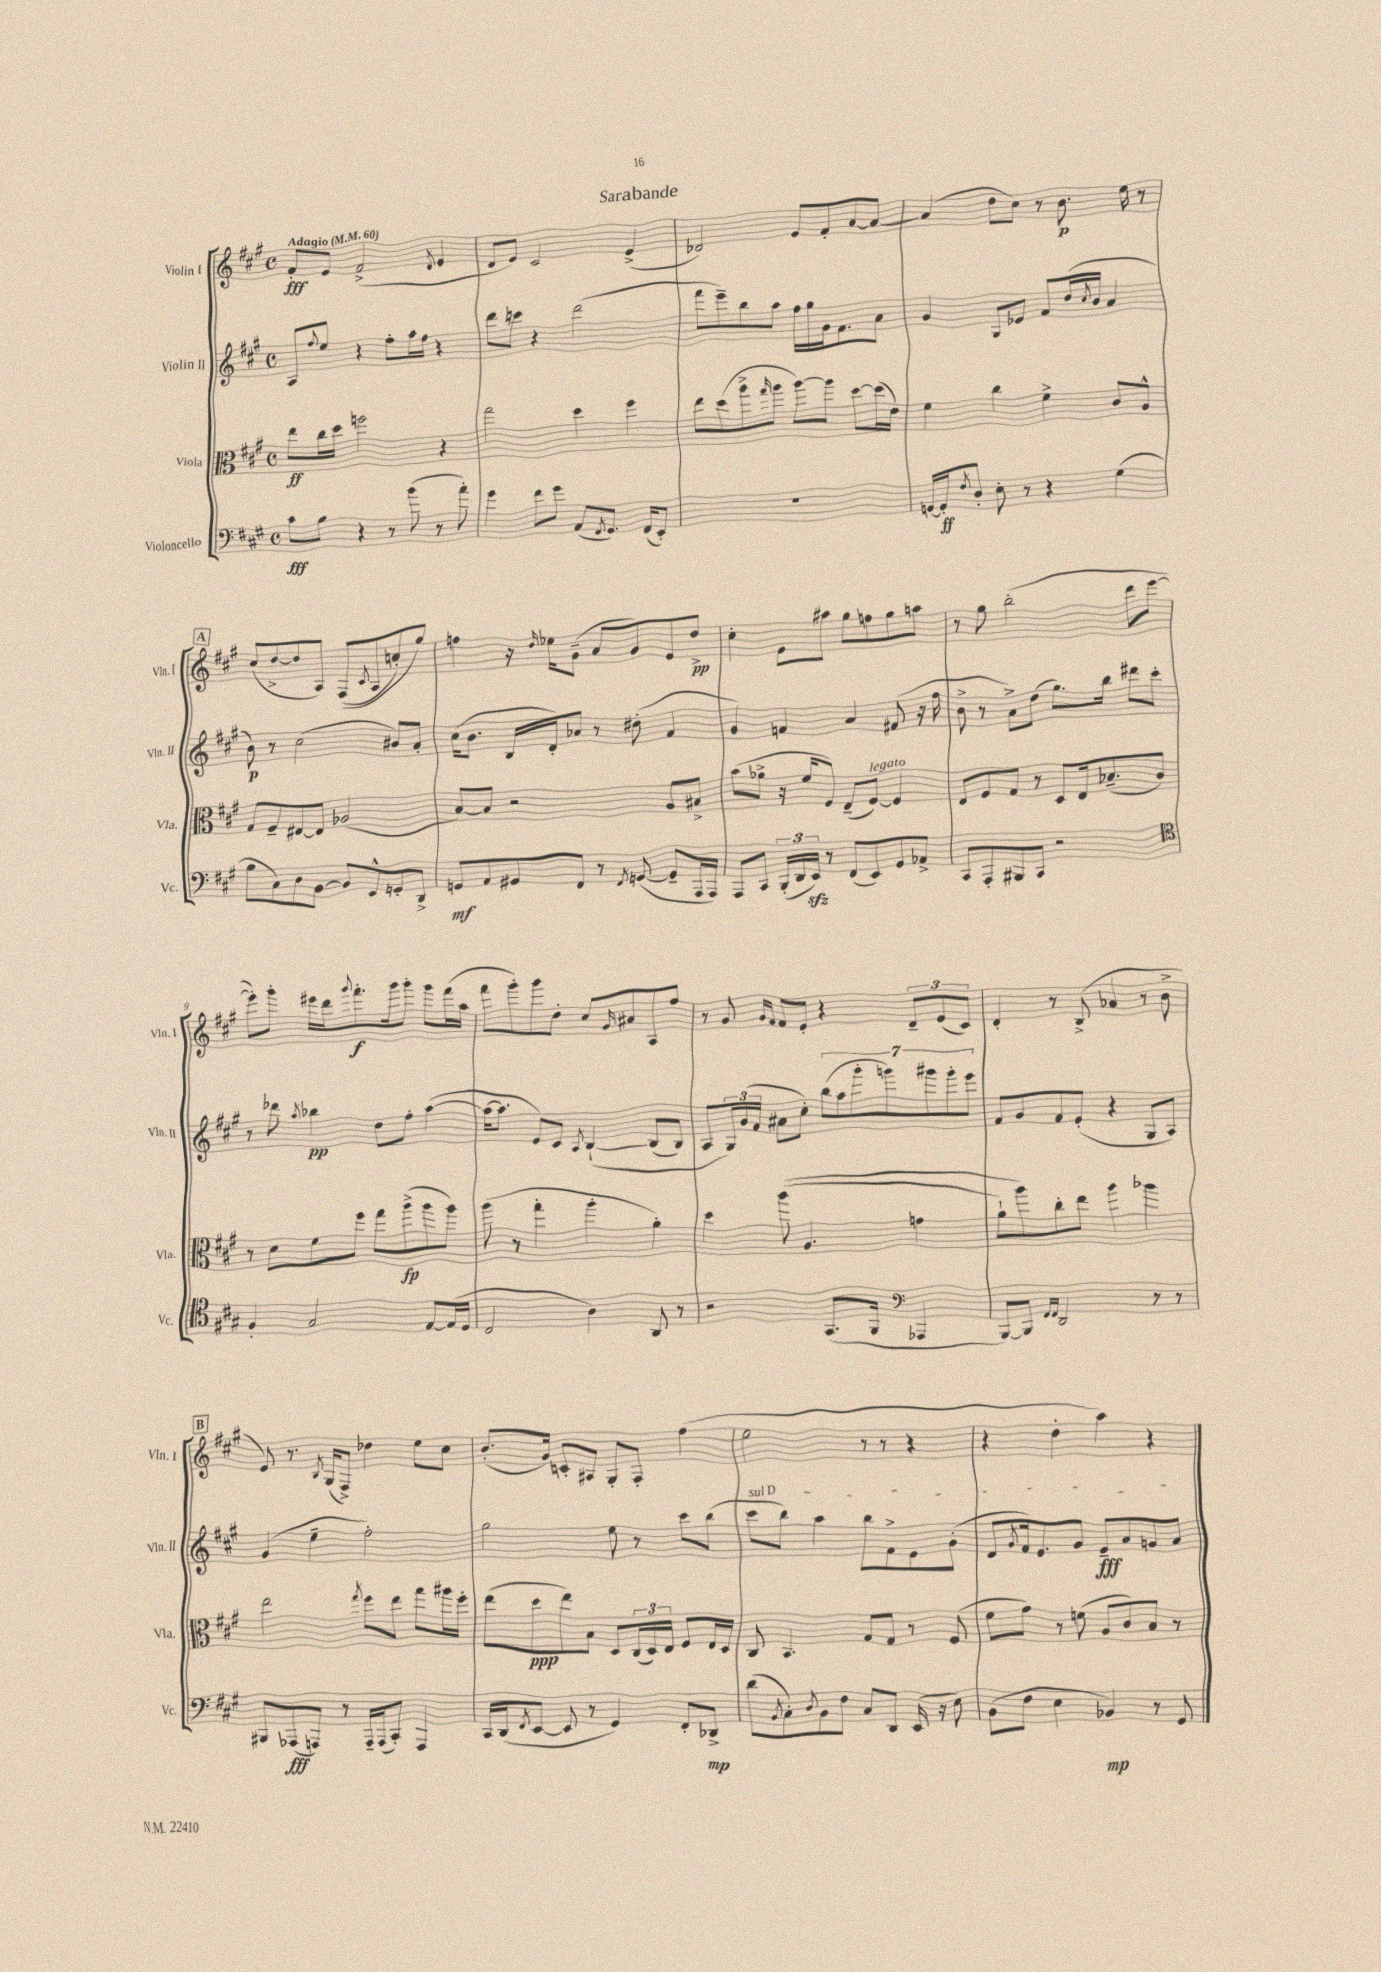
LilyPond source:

\header { title = "Sarabande" }
<<
\new StaffGroup <<
\new Staff = "s0" \with { instrumentName = "Violin I" shortInstrumentName = "Vln. I" } {
    \clef treble \key a \major \defaultTimeSignature \time 4/4 \tempo "Adagio" 4 = 60
    fis'8-.\fff e'8 fis'2->( \acciaccatura { d'8 } e'4 |
    d'8 e'8) cis'2 e'4->( |
    des'2) e'8 fis'8-. a'8~ a'8~ |
    a'4( d''8 cis''8) r8 b'8.\p e''16 r8 |
    \mark \markup { \box "A" } cis''8( d''8~-> d''8 a8) fis8(\( \acciaccatura { cis'8 } a8 c''8-.) gis''8\) |
    f''4 r16 \grace { d''16 } ees''16 gis'8--( a'8 gis'8) e'8 d''8->\pp |
    cis''4-. e'8 ais''8 gis''8 f''8 gis''8 a''8 |
    r8 gis''8 b''2-.( d'''8 e'''8~ |
    e'''8-.) gis'''8-. eis'''16 d'''16 \appoggiatura { gis'''8 } fis'''8.-.\f gis'''16 gis'''8-. gis'''8 fis'''16( a''16 |
    fis'''8 gis'''8-.) gis'''8 d''8-. cis''8 \grace { gis'16 } ais'8 a8 fis''8 |
    r8 gis'8 \grace { gis'16 fis'16 } fis'8 e'8-. r4 \tuplet 3/2 { d'8-- e'8( cis'8) } |
    d'4-. r8 b8->( aes'4 r8 b'8-> |
    \mark \markup { \box "B" } e'8) r8. \acciaccatura { b8 } gis16( fis8->) des''4 e''8 cis''8 |
    b'8.-.( gis'16) c'8-. ais8 gis8-. fis8-. fis''4( |
    e''2 r8 r8 r4 |
    r4 d''4-. a''4) r4 \bar "|." |
}
\new Staff = "s1" \with { instrumentName = "Violin II" shortInstrumentName = "Vln. II" } {
    \clef treble \key a \major \defaultTimeSignature \time 4/4
    a8 \appoggiatura { fis''8 } e''8 r4 fis''8-. a''16 fis''16 r4 |
    d'''8 c'''8 r4 d'''2( |
    fis'''8 e'''8--) b''8 a''8 fis''16 gis''16 gis'16 fis'8. a'8 |
    gis'4 gis8 ees'8 fis'8 d''16( \acciaccatura { cis''8 } b'16 a'4 |
    \mark \markup { \box "A" } b'8\p) r8 cis''2( bis'8) a'8-. |
    cis''16( b'8. b16 d'16-.) aes'8 r8 dis''8-.( fis'4 |
    gis'4) f'4 a'4 fis'8( r16 fis''16 |
    b'8-> r8 a'8->) d''8( gis''8.) b''16 dis'''8 cis'''8-. |
    r8 des'''8 \acciaccatura { a''8 } bes''4\pp d''8 fis''8-. a''4~( |
    a''16~ a''8. e'8) cis'8 \acciaccatura { a8 } b4~-!\( b8( b8) |
    a8 \tuplet 3/2 { gis16\) gis'16( fis'16 } ais'8 cis''8-.) \tuplet 7/4 { b''8( a''8 gis'''8-. g'''8) gis'''8 gis'''8-. e'''8 } |
    fis'8 gis'8 fis'8 e'8-.( r4 gis8 a8) |
    \mark \markup { \box "B" } gis'4( e''4-- fis''2-.) |
    gis''2 e''8 r8 cis'''8 b''8( |
    \once \override TextSpanner.bound-details.left.text = \markup { \italic "sul D" } cis'''8\startTextSpan b''8) a''4 b''8 fis'8-> e'8 gis'8-.( |
    d'8 \acciaccatura { gis'8 } fis'16) e'8. gis'8 e'8--\fff a'8 g'8 a'8\stopTextSpan \bar "|." |
}
\new Staff = "s2" \with { instrumentName = "Viola" shortInstrumentName = "Vla." } {
    \clef alto \key a \major \defaultTimeSignature \time 4/4
    e''8\ff cis''16 d''16 f''2 r4 |
    gis''2 d''4 fis''4 |
    e''8 d''8( a''8-> \grace { gis''16 } a''8 a''8~) a''8 d''8~ d''16( e'16) |
    fis'4 cis''4 fis'4-> cis'8 a8-^ |
    \mark \markup { \box "A" } gis8 fis8-- eis8~ eis8 aes2( |
    b8~) b8 r2 a8 bis8-> |
    b'8( aes'8-> r16 fis'16 fis8) e8--( fis8~^\markup { \italic "legato" }) fis4 |
    e8 fis8 gis8 r8 d8 e16 bes8.--( cis'8) |
    r8 d'8 fis'8 fis''8 gis''8 a''8->\fp( a''8 a''8) |
    a''8( r8 gis''4-. a''4-. a'4-.) |
    d''4 a''8(\( a4. g'4 |
    a'8-!) a''8\) cis''8-. e''8 a''4 aes''4 |
    \mark \markup { \box "B" } e''2 \acciaccatura { gis''8 } fis''8 e''8 gis''8 ais''16 fis''16-. |
    e''8( d''8\ppp e''8) b8 d8 \tuplet 3/2 { cis16( d16) e16 } fis8 e16 d16 |
    cis8 b,4. gis8 gis8 r8 fis8( |
    fis'8 gis'8) r8 f'8( a8 cis'8) b8 r8 \bar "|." |
}
\new Staff = "s3" \with { instrumentName = "Violoncello" shortInstrumentName = "Vc." } {
    \clef bass \key a \major \defaultTimeSignature \time 4/4
    cis'8\fff b8 r4 r8 b'8( r8 a'8-.) |
    gis'4 fis'8 gis'8 a,8( \acciaccatura { fis,8 } gis,8.) fis,16( e,8-.) |
    R1 |
    g,16~ g,16-.\ff \acciaccatura { fis8 } d8-. e8-. r8 r4 gis4( |
    \mark \markup { \box "A" } b8 cis8) d8 b,8~ b,8 e,8-^ g,8-. d,8-> |
    g,8\mf a,8 gis,8 fis,8 r8 \acciaccatura { fis,8 } g,8~( g,8-- a,,16 a,,16) |
    a,,8 cis,8 \tuplet 3/2 { b,,16-.( d,16 e,16\sfz) } r8 fis,8( e,8) gis,8 aes,8-> |
    cis,8 a,,8-. bis,,8 cis,8 r2 |
    \clef tenor fis4-. gis2 e8~ e16( d16 |
    cis2 a4) a,8 r8 |
    r2 gis,8.( fis,16 \clef bass aes,,4 |
    b,,8~) b,,8 \grace { fis,16 fis,16 } d,2 r8 r8 |
    \mark \markup { \box "B" } bis,,8 aes,,8\fff( a,,8) r8 a,,16-- a,,16( cis,8-.) a,,4 |
    cis,16 d,16( \acciaccatura { fis,8 } e,8~ e,8 r8 gis,4) fis,8-. des,8->\mp |
    d'8( \acciaccatura { b,8 } cis8-.) \acciaccatura { d8 } b,8 fis8 cis8 d,8 e,16( r16 e8) |
    b,8( fis8 e4 bes,4\mp) r8 gis,8 \bar "|." |
}
>>
>>
